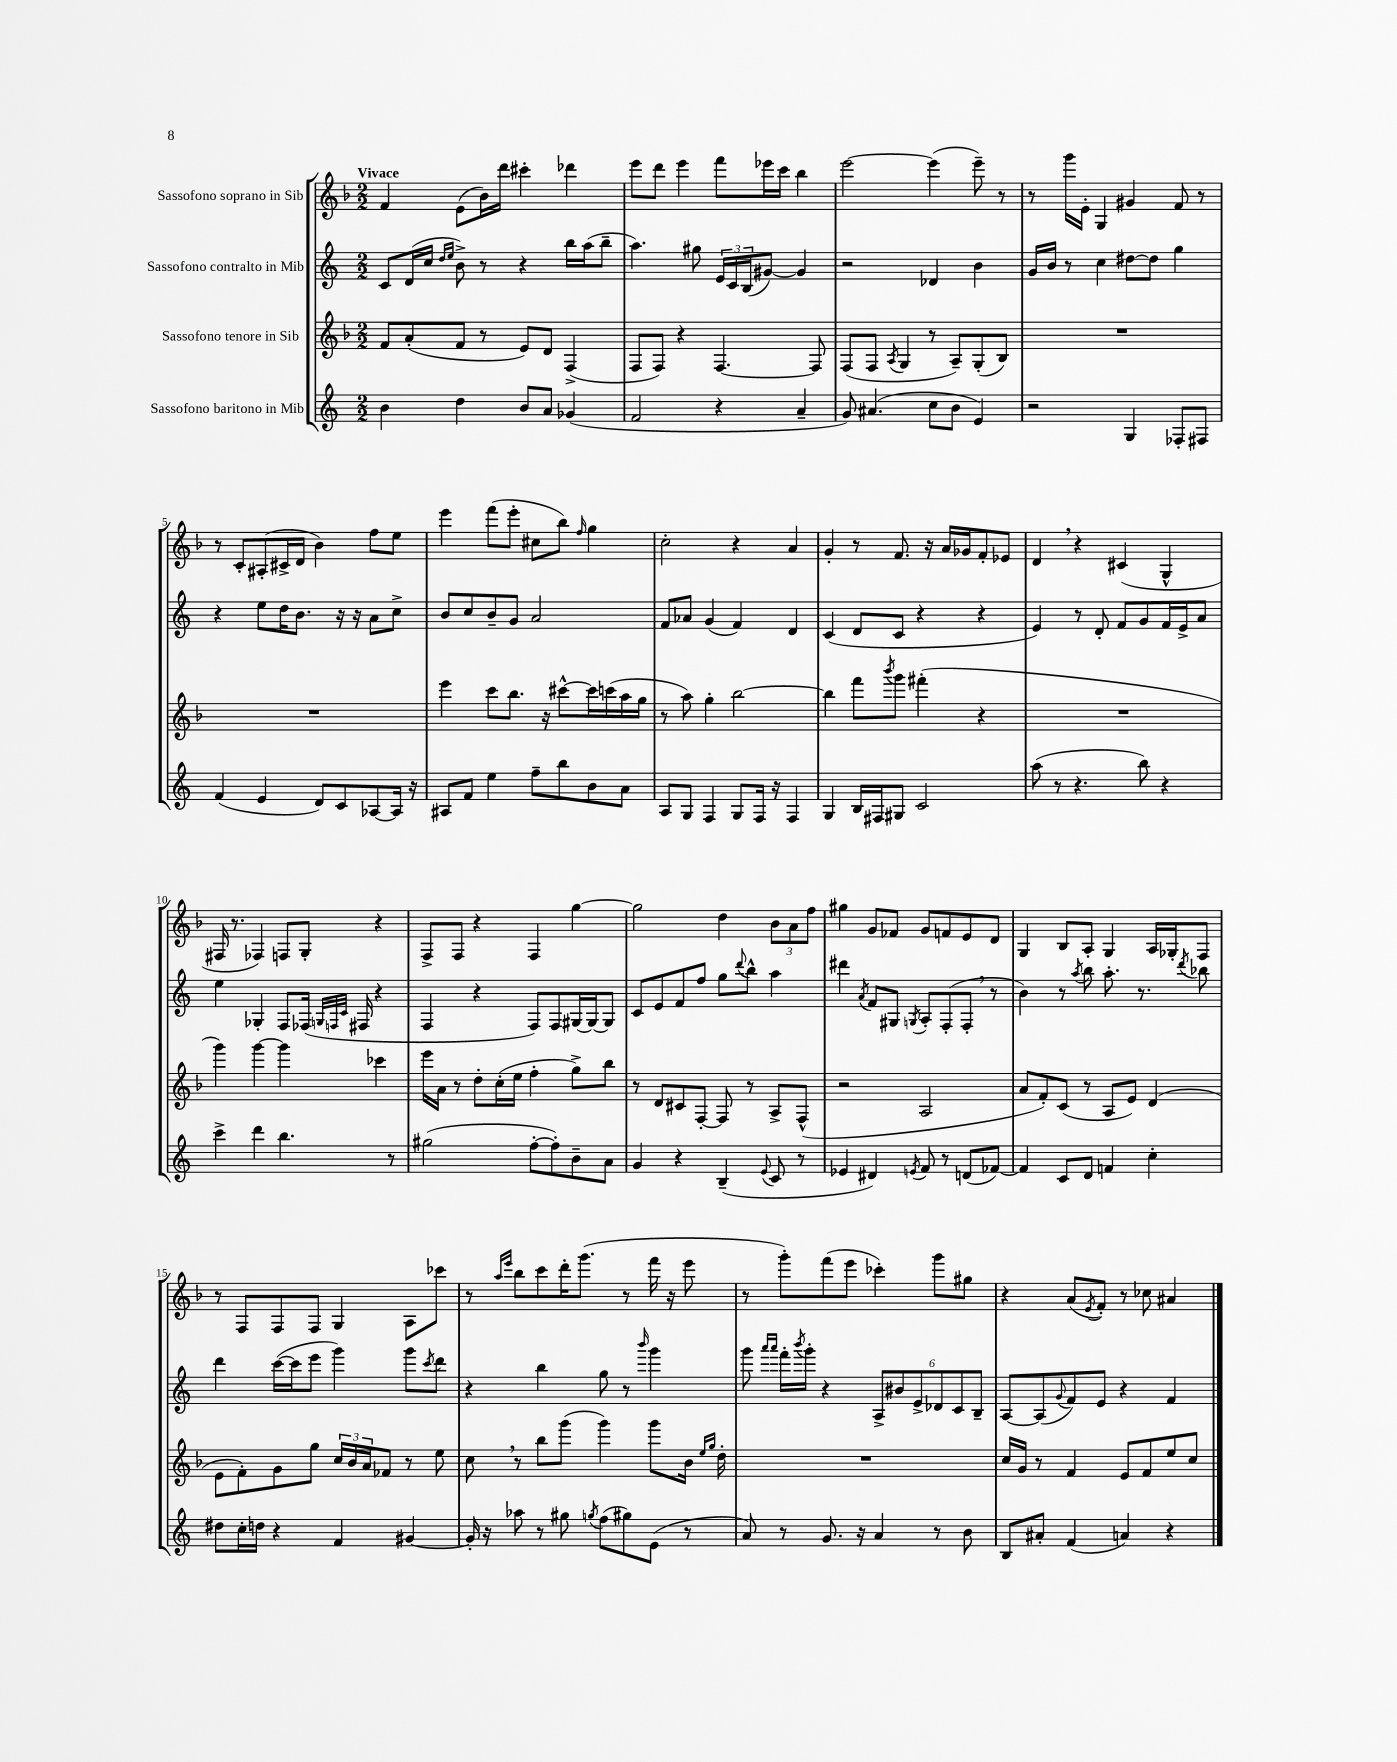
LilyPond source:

<<
\new StaffGroup <<
\new Staff = "s0" \with { instrumentName = "Sassofono soprano in Sib" } {
    \clef treble \key f \major \numericTimeSignature \time 2/2 \tempo "Vivace"
    f'4 e'8( bes'16) d'''16 cis'''4-. des'''4 |
    e'''8 d'''8 e'''4 f'''8 ees'''16 c'''16 bes''4 |
    e'''2~ e'''4( e'''8--) r8 |
    r8 g'''16 e'16-. g4 gis'4 f'8 r8 |
    r8 c'8-. ais8-.( cis'16-> d'16 bes'4) f''8 e''8 |
    e'''4 f'''8( e'''8-. cis''8 bes''8) \grace { f''16 } g''4 |
    c''2-. r4 a'4 |
    g'4-. r8 f'8. r16 a'16 ges'16 f'8-. ees'8 |
    d'4 \breathe r4 cis'4( g4-^ |
    fis16 r8. fes4) f8 g8-. r4 |
    f8-> f8 r4 f4 g''4~ |
    g''2 d''4 \tuplet 3/2 { bes'8 a'8 f''8 } |
    gis''4 g'8 fes'8 g'8 f'8 e'8 d'8 |
    g4 bes8 a8-. g4 a16 ges16-. f8 |
    r8 f8 f8 f8 g4 a8 ces'''8 |
    r8 \grace { a''16 e'''16 } bes''8 c'''8 d'''16-. g'''8.( r8 f'''16 r16 e'''8 |
    r8 g'''8-.) f'''8( e'''8 ces'''4-.) g'''8 gis''8 |
    r4 a'8( \acciaccatura { e'8 } f'8-.) r8 ces''8 ais'4 \bar "|." |
}
\new Staff = "s1" \with { instrumentName = "Sassofono contralto in Mib" } {
    \clef treble \key c \major \numericTimeSignature \time 2/2
    c'8 d'16( c''16 \grace { d''16 e''16 } b'8->) r8 r4 b''16 a''16( b''8-- |
    a''4.) gis''8 \tuplet 3/2 { e'16 c'16 b16( } gis'8~) gis'4 |
    r2 des'4 b'4 |
    g'16 b'16 r8 c''4 dis''8~ dis''8 g''4 |
    r4 e''8 d''16 b'8. r16 r16 a'8 c''8-> |
    b'8 c''8 b'8-- g'8 a'2 |
    f'8 aes'8 g'4( f'4) d'4 |
    c'4( d'8 c'8 r4 r4 |
    e'4) r8 d'8-. f'8 g'8 f'16 e'16-> a'8 |
    e''4 ges4-. f8 fes16( \grace { g32 f32 c'32 } fis16 r4 |
    f4 r4 f8) f8 gis16~ gis16~ gis8 |
    c'8 e'8 f'8 f''8 g''8 \appoggiatura { d'''8 } b''8-^ a''4 |
    dis'''4 \acciaccatura { a'8 } f'8 gis8 \acciaccatura { g8 } a8-. f8-.( f8-. \breathe r8 |
    b'4) r8 \acciaccatura { a''8 } b''8 a''8.-. r8. \acciaccatura { d'''8 } bes''8 |
    d'''4 c'''16~( c'''16 e'''8 g'''4) g'''8 \acciaccatura { c'''8 } d'''8 |
    r4 b''4 g''8 r8 \grace { b'''16 } g'''4 |
    g'''8 \grace { a'''16 a'''16 } f'''16-. \acciaccatura { b'''8 } g'''16-. r4 \tuplet 6/4 { a8-> bis'8 e'8-> des'8 c'8 b8-- } |
    a8~ a8( \appoggiatura { g'8 } f'8) e'8 r4 f'4 \bar "|." |
}
\new Staff = "s2" \with { instrumentName = "Sassofono tenore in Sib" } {
    \clef treble \key f \major \numericTimeSignature \time 2/2
    f'8 a'8-.( f'8 r8 e'8) d'8 f4->( |
    f8 f8) r4 f4.~ f8 |
    f8( f8 \acciaccatura { a8 } g4 r8 a8--) g8-.( bes8) |
    R1 |
    R1 |
    e'''4 c'''8 bes''8. r16 cis'''8~-^ cis'''16 c'''16( a''16 g''16 |
    r8 a''8) g''4-. bes''2~ |
    bes''4 f'''8 \acciaccatura { bes'''8 } g'''8 fis'''4-.( r4 |
    R1 |
    g'''4) g'''4~ g'''4 ces'''4 |
    e'''16 a'16 r8 d''8-. c''16-.( e''16 f''4-. g''8->) bes''8 |
    r8 d'8 cis'8 f8~-. f8 r8 a8-> f8-^( |
    r2 a2 |
    a'8 f'8-.) c'8( r8 a8 e'8) d'4( |
    e'8 f'8-.) g'8 g''8 \tuplet 3/2 { c''16 bes'16 a'16 } fes'8 r8 e''8 |
    c''8 \breathe r8 bes''8 g'''8( g'''4) g'''8 bes'16 \grace { e''16 g''16 } d''16-. |
    R1 |
    c''16 g'16 r8 f'4 e'8 f'8 e''8 c''8 \bar "|." |
}
\new Staff = "s3" \with { instrumentName = "Sassofono baritono in Mib" } {
    \clef treble \key c \major \numericTimeSignature \time 2/2
    b'4 d''4 b'8 a'8 ges'4( |
    f'2 r4 a'4-- |
    g'8) ais'4.( c''8 b'8 e'4) |
    r2 g4 fes8-. fis8 |
    f'4( e'4 d'8) c'8 aes8~ aes16 r16 |
    ais8 f'8 e''4 f''8-- b''8 b'8 a'8 |
    a8 g8 f4 g8 f16 r16 f4 |
    g4 b16 fis16 gis8 c'2 |
    a''8( r8 r4. b''8) r4 |
    c'''4-> d'''4 b''4. r8 |
    gis''2( f''8~-. f''8-.) b'8-- a'8 |
    g'4 r4 b4--( \appoggiatura { e'8 } c'8 r8 |
    ees'4 dis'4) \acciaccatura { e'8 } f'8 r8 d'8( fes'8~) |
    fes'4 c'8 d'8 f'4 c''4-. |
    dis''8 c''16-. d''16 r4 f'4 gis'4~ |
    gis'16-. r16 aes''8 r8 gis''8 \acciaccatura { g''8 } f''8( gis''8) e'8( r8 |
    a'8) r8 g'8. r16 a'4 r8 b'8 |
    b8 ais'8-. f'4( a'4) r4 \bar "|." |
}
>>
>>
